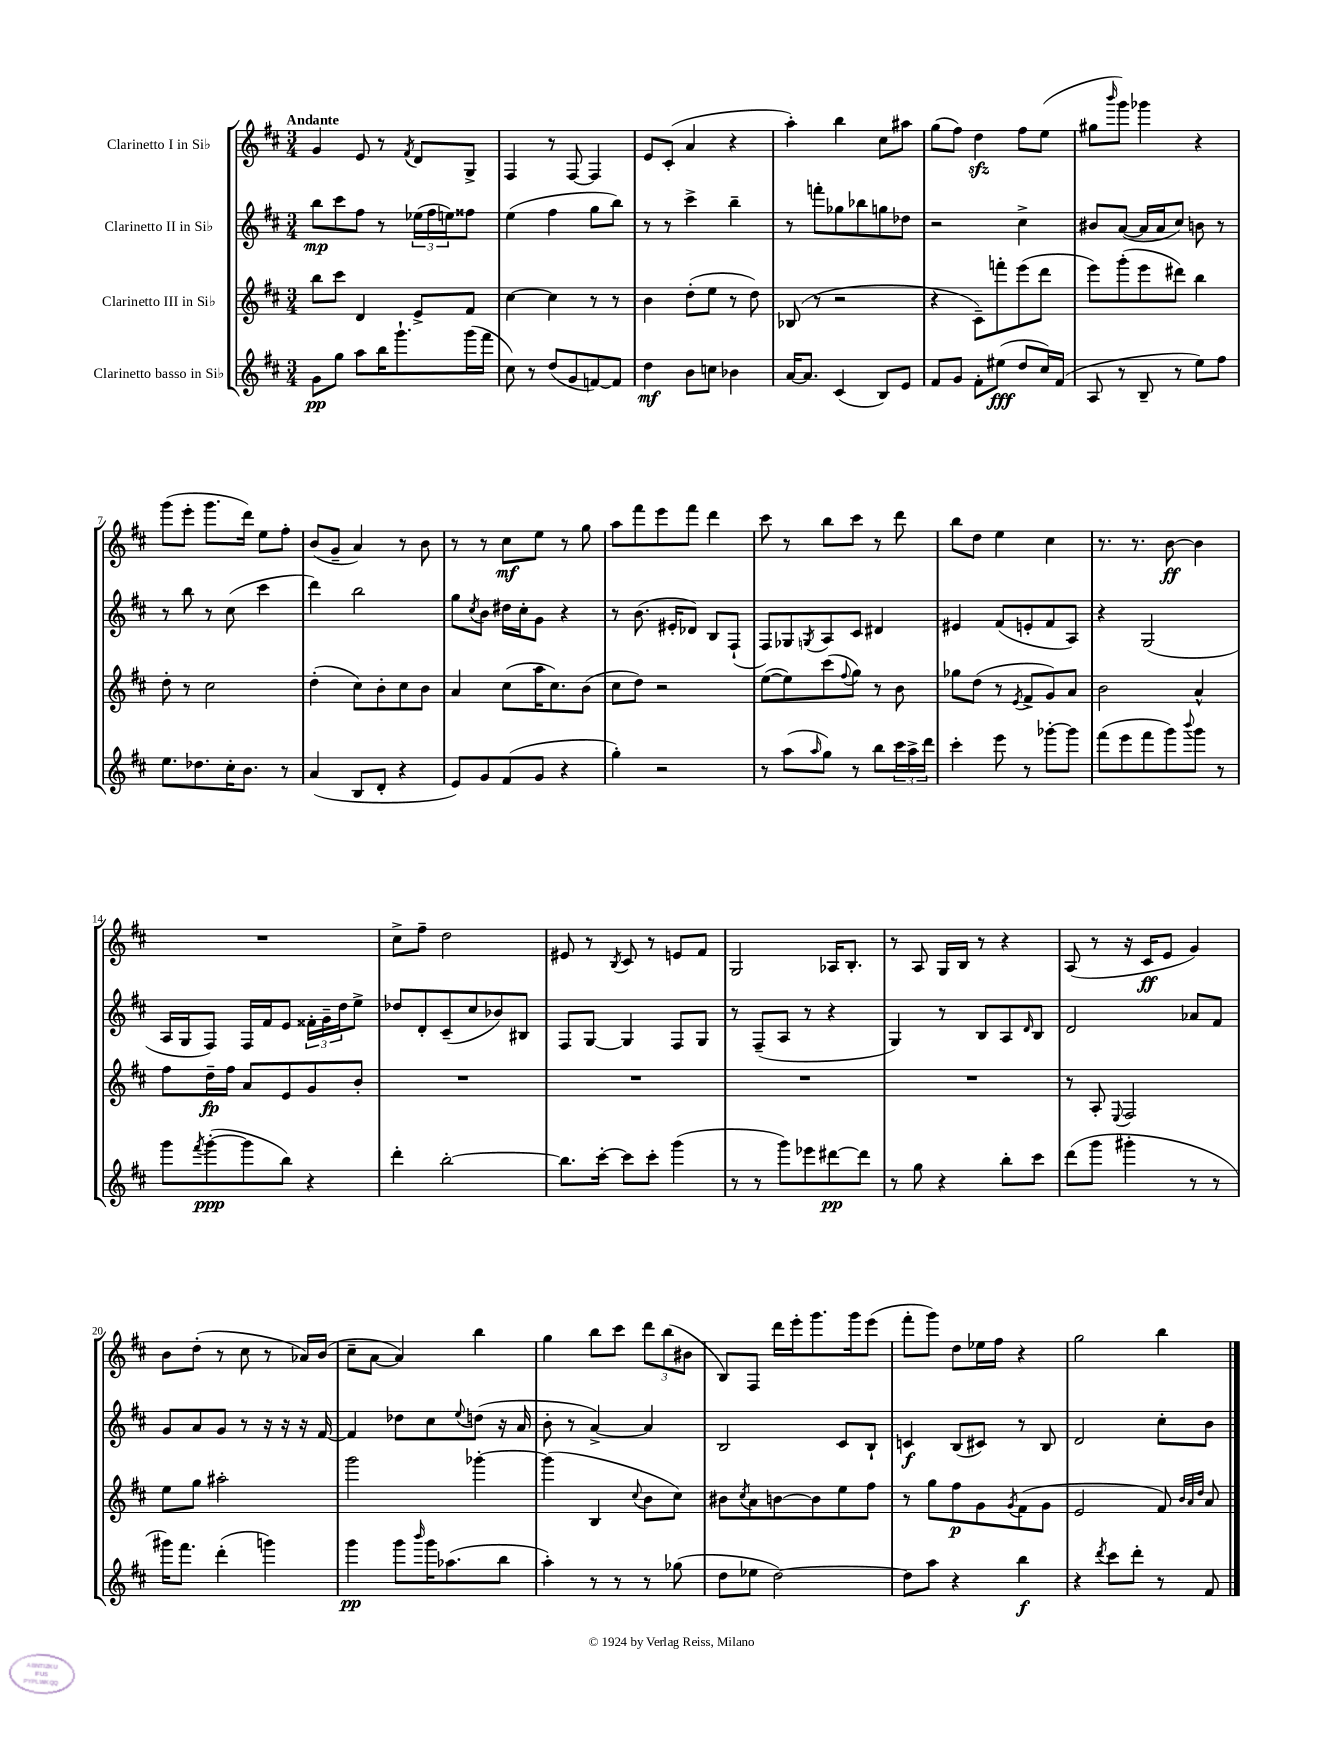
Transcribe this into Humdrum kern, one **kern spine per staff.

**kern	**dynam	**kern	**dynam	**kern	**dynam	**kern	**dynam
*part4	*part4	*part3	*part3	*part2	*part2	*part1	*part1
*staff4	*staff4	*staff3	*staff3	*staff2	*staff2	*staff1	*staff1
*I"Clarinetto basso in Si♭	*	*I"Clarinetto III in Si♭	*	*I"Clarinetto II in Si♭	*	*I"Clarinetto I in Si♭	*
*clefG2	*	*clefG2	*	*clefG2	*	*clefG2	*
*k[f#c#]	*	*k[f#c#]	*	*k[f#c#]	*	*k[f#c#]	*
*M3/4	*	*M3/4	*	*M3/4	*	*M3/4	*
=1	=1	=1	=1	=1	=1	=1	=1
!	!	!	!	!	!	!LO:TX:a:B:t=Andante	!
8g\L	pp	8bb\L	.	8bb\L	mp	4g/	.
8gg\J	.	8ccc#\J	.	8ccc#\	.	.	.
8aa\L	.	4d/	.	8ff#\J	.	8e/	.
16bb\K	.	.	.	8r	.	8r	.
8.ggg`\	.	.	.	.	.	.	.
.	.	.	.	.	.	8qf#/	.
.	.	8e^/L	.	(24ee-X\LL	.	8d/L	.
.	.	.	.	24ff#\	.	.	.
.	.	.	.	24een\J)	.	.	.
(16ggg\L	.	8f#/J	.	8ff##X\J	.	8G^/J	.
16fff#\JJ	.	.	.	.	.	.	.
=2	=2	=2	=2	=2	=2	=2	=2
8cc#\)	.	[4cc#\	.	(4ee\	.	4F#/	.
8r	.	.	.	.	.	.	.
(8dd/L	.	4cc#\]	.	4ff#\	.	8r	.
8g/	.	.	.	.	.	[8F#/	.
[8fn/)	.	8r	.	8gg\L	.	4F#/]	.
8f/J]	.	8r	.	8bb\J)	.	.	.
=3	=3	=3	=3	=3	=3	=3	=3
4dd\	mf	4b\	.	8r	.	8e/L	.
.	.	.	.	8r	.	(8c#'/J	.
8b\L	.	(8dd'\L	.	4ccc#^\	.	4a/	.
8ccn\J	.	8ee\J	.	.	.	.	.
4b-X\	.	8r	.	4bb~\	.	4r	.
.	.	8dd\)	.	.	.	.	.
=4	=4	=4	=4	=4	=4	=4	=4
[16a/KL	.	(8B-X/	.	8r	.	4aa'\)	.
8.a/J]	.	.	.	.	.	.	.
.	.	8r	.	8fffn'\L	.	.	.
(4c#/	.	2r	.	8gg-X\	.	4bb\	.
.	.	.	.	8bb-X\	.	.	.
8B/L)	.	.	.	8ggn\	.	8cc#\L	.
8e/J	.	.	.	8dd-X\J	.	8aa#X\J	.
=5	=5	=5	=5	=5	=5	=5	=5
8f#/L	.	4r	.	2r	.	(8gg\L	.
8g/J	.	.	.	.	.	8ff#\J)	.
8f#'\L	.	8c#~\L)	.	.	.	4ddzz\	.
(8ee#X\J	fff	8fffn'\	.	.	.	.	.
8dd/L	.	(8eee\	.	4cc#^\	.	8ff#\L	.
16cc#/L)	.	8ddd\J	.	.	.	(8ee\J	.
(16f#/JJ	.	.	.	.	.	.	.
=6	=6	=6	=6	=6	=6	=6	=6
8A/	.	8eee\L)	.	8b#X/L	.	8gg#X\L	.
.	.	.	.	.	.	16qqbbb/	.
8r	.	(8ggg'\	.	([8a/J	.	8ggg\J)	.
8B~/	.	8eee\	.	16a/LL]	.	4ggg-X\	.
.	.	.	.	16a/J	.	.	.
8r	.	8ddd#X\J)	.	8cc#/J)	.	.	.
8ee\L)	.	4bb\	.	8bn\	.	4r	.
8ff#\J	.	.	.	8r	.	.	.
!!LO:LB:g=z
=7	=7	=7	=7	=7	=7	=7	=7
8.ee\L	.	8dd'\	.	8r	.	(8ggg\L	.
.	.	8r	.	8bb\	.	8eee'\J	.
8.dd-X\	.	.	.	.	.	.	.
.	.	2cc#\	.	8r	.	8.ggg\L	.
16cc#'\K	.	.	.	(8cc#\	.	.	.
8.b\J	.	.	.	.	.	16ddd\Jk)	.
.	.	.	.	4ccc#\	.	8ee\L	.
8r	.	.	.	.	.	8ff#'\J	.
=8	=8	=8	=8	=8	=8	=8	=8
(4a/	.	(4dd'\	.	4ddd\)	.	(8b/L	.
.	.	.	.	.	.	8g~/J	.
8B/L	.	8cc#\L)	.	2bb\	.	4a/)	.
8d'/J	.	8b'\	.	.	.	.	.
4r	.	8cc#\	.	.	.	8r	.
.	.	8b\J	.	.	.	8b\	.
=9	=9	=9	=9	=9	=9	=9	=9
8e/L)	.	4a/	.	8gg\L	.	8r	.
.	.	.	.	8qcc#/	.	.	.
8g/	.	.	.	8b\J	.	8r	.
(8f#/	.	(8cc#\L	.	16dd#X\LL	.	8cc#\L	mf
.	.	.	.	16cc#'\J	.	.	.
8g/J	.	16aa\K	.	8g\J	.	8ee\J	.
.	.	8.cc#\)	.	.	.	.	.
4r	.	.	.	4r	.	8r	.
.	.	(8b\J	.	.	.	8gg\	.
=10	=10	=10	=10	=10	=10	=10	=10
4gg'\)	.	8cc#\L	.	8r	.	8aa\L	.
.	.	8dd\J)	.	(8.b\	.	8fff#\	.
2r	.	2r	.	.	.	8eee\	.
.	.	.	.	16e#X'/KL	.	.	.
.	.	.	.	8d-X/J)	.	8fff#\J	.
.	.	.	.	8B/L	.	4ddd\	.
.	.	.	.	(8F#`/J	.	.	.
=11	=11	=11	=11	=11	=11	=11	=11
8r	.	([8ee\L	.	8F#/L)	.	8ccc#\	.
(8aa\L	.	8ee\])	.	8G-X/	.	8r	.
16qqaa/	.	.	.	8qGn/	.	.	.
8gg\J)	.	(8ccc#\	.	8A/	.	8bb\L	.
.	.	8qqff#/	.	.	.	.	.
8r	.	8gg\J)	.	8c#/J	.	8ccc#\J	.
8bb\L	.	8r	.	4d#X/	.	8r	.
24ccc#\L	.	8b\	.	.	.	8ddd\	.
24aa^\	.	.	.	.	.	.	.
24ddd\JJ	.	.	.	.	.	.	.
=12	=12	=12	=12	=12	=12	=12	=12
4ccc#'\	.	8gg-X\L	.	4e#X/	.	8bb\L	.
.	.	(8dd\J	.	.	.	8dd\J	.
8eee\	.	8r	.	(8f#/L	.	4ee\	.
.	.	8qe/	.	.	.	.	.
8r	.	8f#^/L	.	8en'/	.	.	.
[8ggg-X'\L	.	8g/)	.	8f#/	.	4cc#\	.
8ggg-\J]	.	8a/J	.	8A/J)	.	.	.
=13	=13	=13	=13	=13	=13	=13	=13
(8fff#\L	.	2b\	.	4r	.	8.r	.
8eee\	.	.	.	.	.	.	.
.	.	.	.	.	.	8.r	.
8fff#\	.	.	.	(2G/	.	.	.
8ggg\)	.	.	.	.	.	[8b\	ff
8qqbbb/	.	.	.	.	.	.	.
8ggg\J	.	4a^^/	.	.	.	4b\]	.
8r	.	.	.	.	.	.	.
!!LO:LB:g=z
=14	=14	=14	=14	=14	=14	=14	=14
8ggg\L	.	8ff#\L	.	16A/LL	.	2.r	.
.	.	.	.	16G/J	.	.	.
8qfff#/	.	.	.	.	.	.	.
([8ggg'\	ppp	16dd~\L	fp	8F#/J)	.	.	.
.	.	16ff#\JJ	.	.	.	.	.
8ggg\]	.	8a/L	.	16F#/LL	.	.	.
.	.	.	.	16f#/J	.	.	.
8bb\J)	.	8e/	.	8e/J	.	.	.
4r	.	8g/	.	24f##X'\LL	.	.	.
.	.	.	.	24g~\	.	.	.
.	.	.	.	24dd\J	.	.	.
.	.	8b'/J	.	8ee^\J	.	.	.
=15	=15	=15	=15	=15	=15	=15	=15
4ddd'\	.	2.r	.	8dd-X/L	.	8cc#^\L	.
.	.	.	.	8d'/	.	8ff#~\J	.
[2bb'\	.	.	.	(8c#~/	.	2dd\	.
.	.	.	.	8cc#/	.	.	.
.	.	.	.	8b-X/)	.	.	.
.	.	.	.	8B#X/J	.	.	.
=16	=16	=16	=16	=16	=16	=16	=16
8.bb\L]	.	2.r	.	8F#/L	.	8e#X/	.
.	.	.	.	[8G/J	.	8r	.
[16ccc#'\Jk	.	.	.	.	.	.	.
.	.	.	.	.	.	8qB/	.
8ccc#\L]	.	.	.	4G/]	.	8c#/	.
8ccc#'\J	.	.	.	.	.	8r	.
(4ggg\	.	.	.	8F#/L	.	8en/L	.
.	.	.	.	8G/J	.	8f#/J	.
=17	=17	=17	=17	=17	=17	=17	=17
8r	.	2.r	.	8r	.	2G/	.
8r	.	.	.	(8F#~/L	.	.	.
8ggg\L)	.	.	.	8A/J	.	.	.
8eee-X\	.	.	.	8r	.	.	.
[8ddd#X\	pp	.	.	4r	.	16A-X/KL	.
.	.	.	.	.	.	8.B'/J	.
8ddd#\J]	.	.	.	.	.	.	.
=18	=18	=18	=18	=18	=18	=18	=18
8r	.	2.r	.	4G/)	.	8r	.
8gg\	.	.	.	.	.	8A/	.
4r	.	.	.	8r	.	16G/LL	.
.	.	.	.	.	.	16B/JJ	.
.	.	.	.	8B/L	.	8r	.
8bb'\L	.	.	.	8A/	.	4r	.
.	.	.	.	16qqd/	.	.	.
8ccc#\J	.	.	.	8B/J	.	.	.
=19	=19	=19	=19	=19	=19	=19	=19
(8ddd\L	.	8r	.	2d/	.	(8A/	.
8ggg\J	.	8A'/	.	.	.	8r	.
.	.	8qqE/	.	.	.	.	.
4ggg#X'\	.	2F#/	.	.	.	16r	.
.	.	.	.	.	.	16c#/KL	ff
.	.	.	.	.	.	8e/J	.
8r	.	.	.	8a-X/L	.	4g/)	.
8r	.	.	.	8f#/J	.	.	.
!!LO:LB:g=z
=20	=20	=20	=20	=20	=20	=20	=20
16ggg#X\KL)	.	8ee\L	.	8g/L	.	8b\L	.
8.fff#\J	.	.	.	.	.	.	.
.	.	8gg\J	.	8a/	.	(8dd'\J	.
(4ddd'\	.	2aa#X'\	.	8g/J	.	8r	.
.	.	.	.	8r	.	8cc#\	.
4gggn\)	.	.	.	16r	.	8r	.
.	.	.	.	16r	.	.	.
.	.	.	.	16r	.	16a-X/LL)	.
.	.	.	.	[16f#/	.	(16b/JJ	.
=21	=21	=21	=21	=21	=21	=21	=21
4ggg\	pp	2ggg\	.	4f#/]	.	8cc#~\L	.
.	.	.	.	.	.	[8a\J	.
8ggg\L	.	.	.	8dd-X\L	.	4a/])	.
16qqbbb/	.	.	.	.	.	.	.
16ggg\K	.	.	.	8cc#\	.	.	.
(8.aa-X\	.	.	.	.	.	.	.
.	.	.	.	8qqee/	.	.	.
.	.	[4ggg-X'\	.	(8ddn\J	.	4bb\	.
8bb\J	.	.	.	16r	.	.	.
.	.	.	.	16a/	.	.	.
=22	=22	=22	=22	=22	=22	=22	=22
4aa'\)	.	(4ggg-\]	.	8b'\	.	4gg\	.
.	.	.	.	8r	.	.	.
8r	.	4B/	.	[4a^/)	.	8bb\L	.
8r	.	.	.	.	.	8ccc#\J	.
.	.	8qqcc#/	.	.	.	.	.
8r	.	8b\L	.	4a/]	.	12ddd\L	.
.	.	.	.	.	.	(12bb\	.
(8gg-X\	.	8cc#\J)	.	.	.	.	.
.	.	.	.	.	.	12b#X\J	.
=23	=23	=23	=23	=23	=23	=23	=23
8dd\L	.	8b#X\L	.	2B/	.	8B/L)	.
.	.	8qcc#/	.	.	.	.	.
8ee-X\J	.	8a\	.	.	.	8F#/J	.
[2dd\)	.	[8bn\	.	.	.	16ddd\LL	.
.	.	.	.	.	.	16eee'\J	.
.	.	8b\]	.	.	.	8.ggg\	.
.	.	8ee\	.	8c#/L	.	.	.
.	.	.	.	.	.	16ggg\k	.
.	.	8ff#\J	.	8B`/J	.	(8eee\J	.
=24	=24	=24	=24	=24	=24	=24	=24
8dd\L]	.	8r	.	4cn/	f	8fff#'\L	.
8aa\J	.	8gg\L	.	.	.	8ggg\J)	.
4r	.	8ff#\	p	(8B/L	.	8dd\L	.
.	.	8g\	.	8c#X/J)	.	16ee-X\L	.
.	.	.	.	.	.	16ff#\JJ	.
.	.	8qg/	.	.	.	.	.
4bb\	f	(8f#\	.	8r	.	4r	.
.	.	8g\J	.	8B/	.	.	.
=25	=25	=25	=25	=25	=25	=25	=25
4r	.	2e/	.	2d/	.	2gg\	.
8qddd/	.	.	.	.	.	.	.
8ccc#\L	.	.	.	.	.	.	.
8ddd'\J	.	.	.	.	.	.	.
8r	.	8f#/)	.	8cc#'\L	.	4bb\	.
.	.	32qqb/LLL	.	.	.	.	.
.	.	32qqa/	.	.	.	.	.
.	.	32qqdd/JJJ	.	.	.	.	.
8f#/	.	8a/	.	8b\J	.	.	.
==	==	==	==	==	==	==	==
*-	*-	*-	*-	*-	*-	*-	*-
